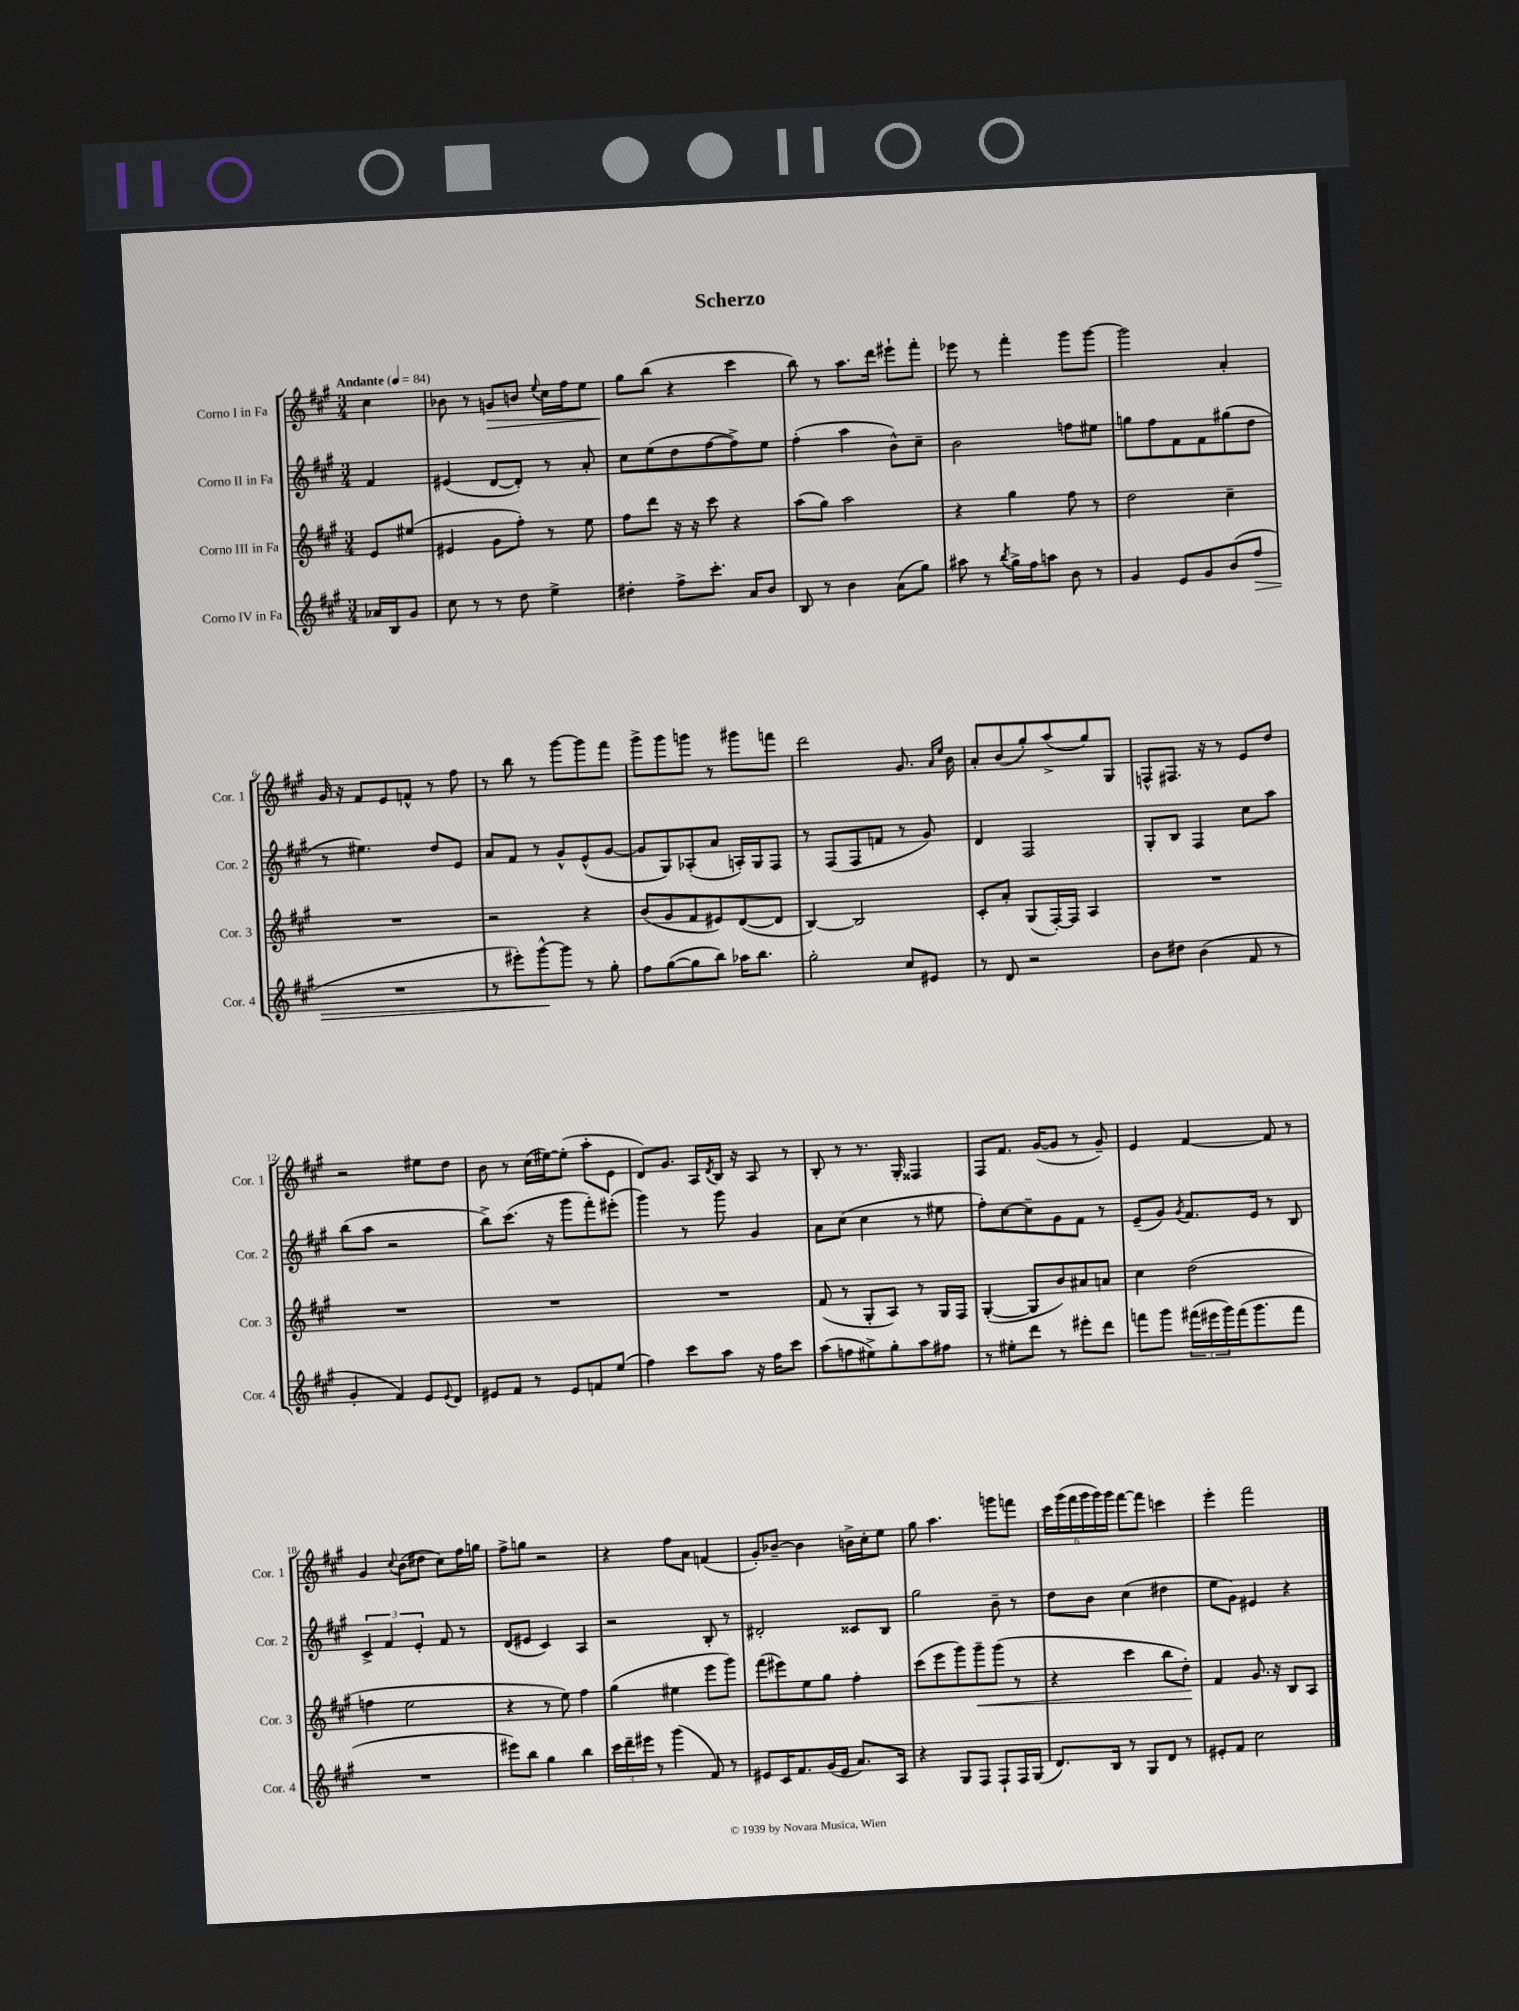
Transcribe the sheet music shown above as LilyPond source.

\header { title = "Scherzo" }
<<
\new StaffGroup <<
\new Staff = "s0" \with { instrumentName = "Corno I in Fa" shortInstrumentName = "Cor. 1" } {
    \clef treble \key a \major \numericTimeSignature \time 3/4 \partial 4 \tempo "Andante" 4 = 84
    cis''4 |
    bes'8 r8 g'8\> b'8 \appoggiatura { e''8 } cis''16 fis''16 e''8 |
    gis''8\! b''8( r4 cis'''4 |
    b''8) r8 a''8. d'''16 eis'''8-! fis'''8-. |
    ees'''8 r8 fis'''4-. gis'''8 gis'''8~ |
    gis'''2 a'4-. |
    gis'16 r16 fis'8 e'8 f'8-^ r8 fis''8 |
    r8 b''8 r8 gis'''8~ gis'''8 fis'''8 |
    gis'''8-> gis'''8 g'''8 r8 gis'''8 f'''8 |
    d'''2 gis'8. \grace { a'16 e''16 } b'16 |
    a'8-. b'8( gis''8-.) a''8->( gis''8) gis8 |
    f8-^ fis8. r16 r8 e'8 d''8 |
    r2 eis''8 d''8 |
    b'8 r8 cis''16( eis''16~) eis''8-.( a''8-. e'8 |
    d'8) gis'8. a16 \acciaccatura { d'8 } b16 r16 a8 r8 |
    b8-. r8 r8. gis16-. fisis4 |
    fis8 fis'8. gis'16~( gis'8 r8 gis'8--) |
    e'4 fis'4~ fis'8 r8 |
    gis'4 \appoggiatura { cis''8 } b'8( dis''8 cis''8) fis''16 g''16 |
    fis''8-> g''8 r2 |
    r4 fis''8 a'8 f'4( |
    gis'8-.) bes'8~-- bes'4 b'16-> cis''16-. e''8 |
    gis''8 a''4. g'''8 f'''8 |
    \tuplet 6/4 { cis'''16 gis'''16( fis'''16 gis'''16 gis'''16) gis'''16 } fis'''8~ fis'''8 c'''4 |
    e'''4-. fis'''2 \bar "|." |
}
\new Staff = "s1" \with { instrumentName = "Corno II in Fa" shortInstrumentName = "Cor. 2" } {
    \clef treble \key a \major \numericTimeSignature \time 3/4 \partial 4
    fis'4 |
    eis'4( d'8~ d'8-.) r8 a'8-. |
    cis''8 e''8( d''8 fis''8~ fis''8->) e''8 |
    fis''4-.( a''4 b'8-^) cis''8-- |
    b'2 f''8 eis''8 |
    g''8 fis''8 fis'8 fis'8 gis''8( d''8 |
    r8 eis''4.) d''8 e'8 |
    a'8 fis'8 r8 gis'8-^ e'8-^( gis'8~ |
    gis'8 gis8) aes8-.( a'8 a16-.) gis16 fis8 |
    r8 fis8( fis8 f'8 r8 gis'8) |
    d'4 fis2 |
    gis8-. b8 fis4 cis''8 a''8 |
    b''8( a''8 r2 |
    b''8->) cis'''8.( r16 gis'''8 fis'''8-.) eis'''8-.( |
    gis'''4) r8 gis'''8 gis'4 |
    a'8 cis''8( cis''4 r8 eis''8 |
    fis''8-.) cis''8~ cis''8-- gis'8 fis'8 r8 |
    e'8--( gis'8) \acciaccatura { gis'8 } fis'8. e'16 r8 b8 |
    \tuplet 3/2 { cis'4-> fis'4 e'4-. } fis'8 r8 |
    d'8( eis'8 cis'4) a4 |
    r2 b8-. r8 |
    dis'2-. cisis'8 b8 |
    gis''2 b'8-- r8 |
    d''8 b'8 cis''4( dis''4 |
    e''8 gis'8) eis'4 r4 \bar "|." |
}
\new Staff = "s2" \with { instrumentName = "Corno III in Fa" shortInstrumentName = "Cor. 3" } {
    \clef treble \key a \major \numericTimeSignature \time 3/4 \partial 4
    e'8 eis''8( |
    eis'4 gis'8 fis''8-.) r8 e''8 |
    fis''8 d'''8 r16 r16 cis'''8 r4 |
    a''8( gis''8) a''2 |
    r4 gis''4 fis''8 r8 |
    d''2 cis''4-- |
    R2. |
    r2 r4 |
    b'8( gis'8 fis'8 eis'8) d'8~( d'8 |
    b4~) b2 |
    cis'8-. a'8-. gis8( fis16~-.) fis16 a4 |
    R2. |
    R2. |
    R2. |
    R2. |
    fis'8( r8 gis8-. a8) r8 gis16 fis16 |
    gis4~-.( gis8 b'8) ais'8 a'8 |
    cis''4 d''2( |
    f''4 e''2 |
    r4 r8 e''8) fis''4 |
    gis''4( eis''4 e'''8 gis'''8) |
    fis'''8( eis'''8) e''8 gis''8 fis''4-. |
    cis'''8( e'''8 gis'''8) gis'''8--\< gis'''8( r8 |
    r4 cis'''4 b''8 d''8-.\!) |
    fis'4 gis'8. r16 b8 a8 \bar "|." |
}
\new Staff = "s3" \with { instrumentName = "Corno IV in Fa" shortInstrumentName = "Cor. 4" } {
    \clef treble \key a \major \numericTimeSignature \time 3/4 \partial 4
    aes'16 b16 gis'8 |
    cis''8 r8 r8 d''8 e''4-> |
    dis''4-. fis''8-> cis'''8.-. a'16 b'8 |
    b8 r8 b'4 a'8( gis''8) |
    ais''8 r8 \acciaccatura { b''8 } gis''16-> fis''16 a''8 b'8 r8 |
    gis'4 e'8 gis'8 b'8( fis''8\> |
    R2. |
    r8 eis'''8-.) gis'''8~-^\! gis'''8 r8 gis''8-. |
    fis''8 gis''8~( gis''8 b''8) aes''16 b''8. |
    gis''2-. cis''8 eis'8 |
    r8 d'8 r2 |
    b'8 dis''8 b'4( fis'8 r8 |
    gis'4-. fis'4) e'8 \appoggiatura { e'8 } d'8 |
    eis'8 fis'8 r8 eis'8 f'8 e''8( |
    fis''4) cis'''8 a''8 r16 fis''16 cis'''8 |
    a''8( f''8 eis''8->) gis''8-. a''8 fis''8 |
    r8 eis''8-. d'''8 r8 eis'''8-. d'''8 |
    f'''8 gis'''8 \tuplet 3/2 { fis'''16( eis'''16 gis'''16) } fis'''16( gis'''8. fis'''8 |
    R2. |
    eis'''8) b''8 gis''4 b''4 |
    \tuplet 3/2 { cis'''16 d'''16-- eis'''16 } r8 gis'''4( fis'8) r8 |
    eis'8 cis'16 fis'8. gis'16( eis'16 a'8.) a16 |
    r4 gis8 fis8 fis8-! fis16 gis16( |
    d'8.) b16 r8 gis8 d'8 r8 |
    eis'8-. fis'8 cis''2 \bar "|." |
}
>>
>>
